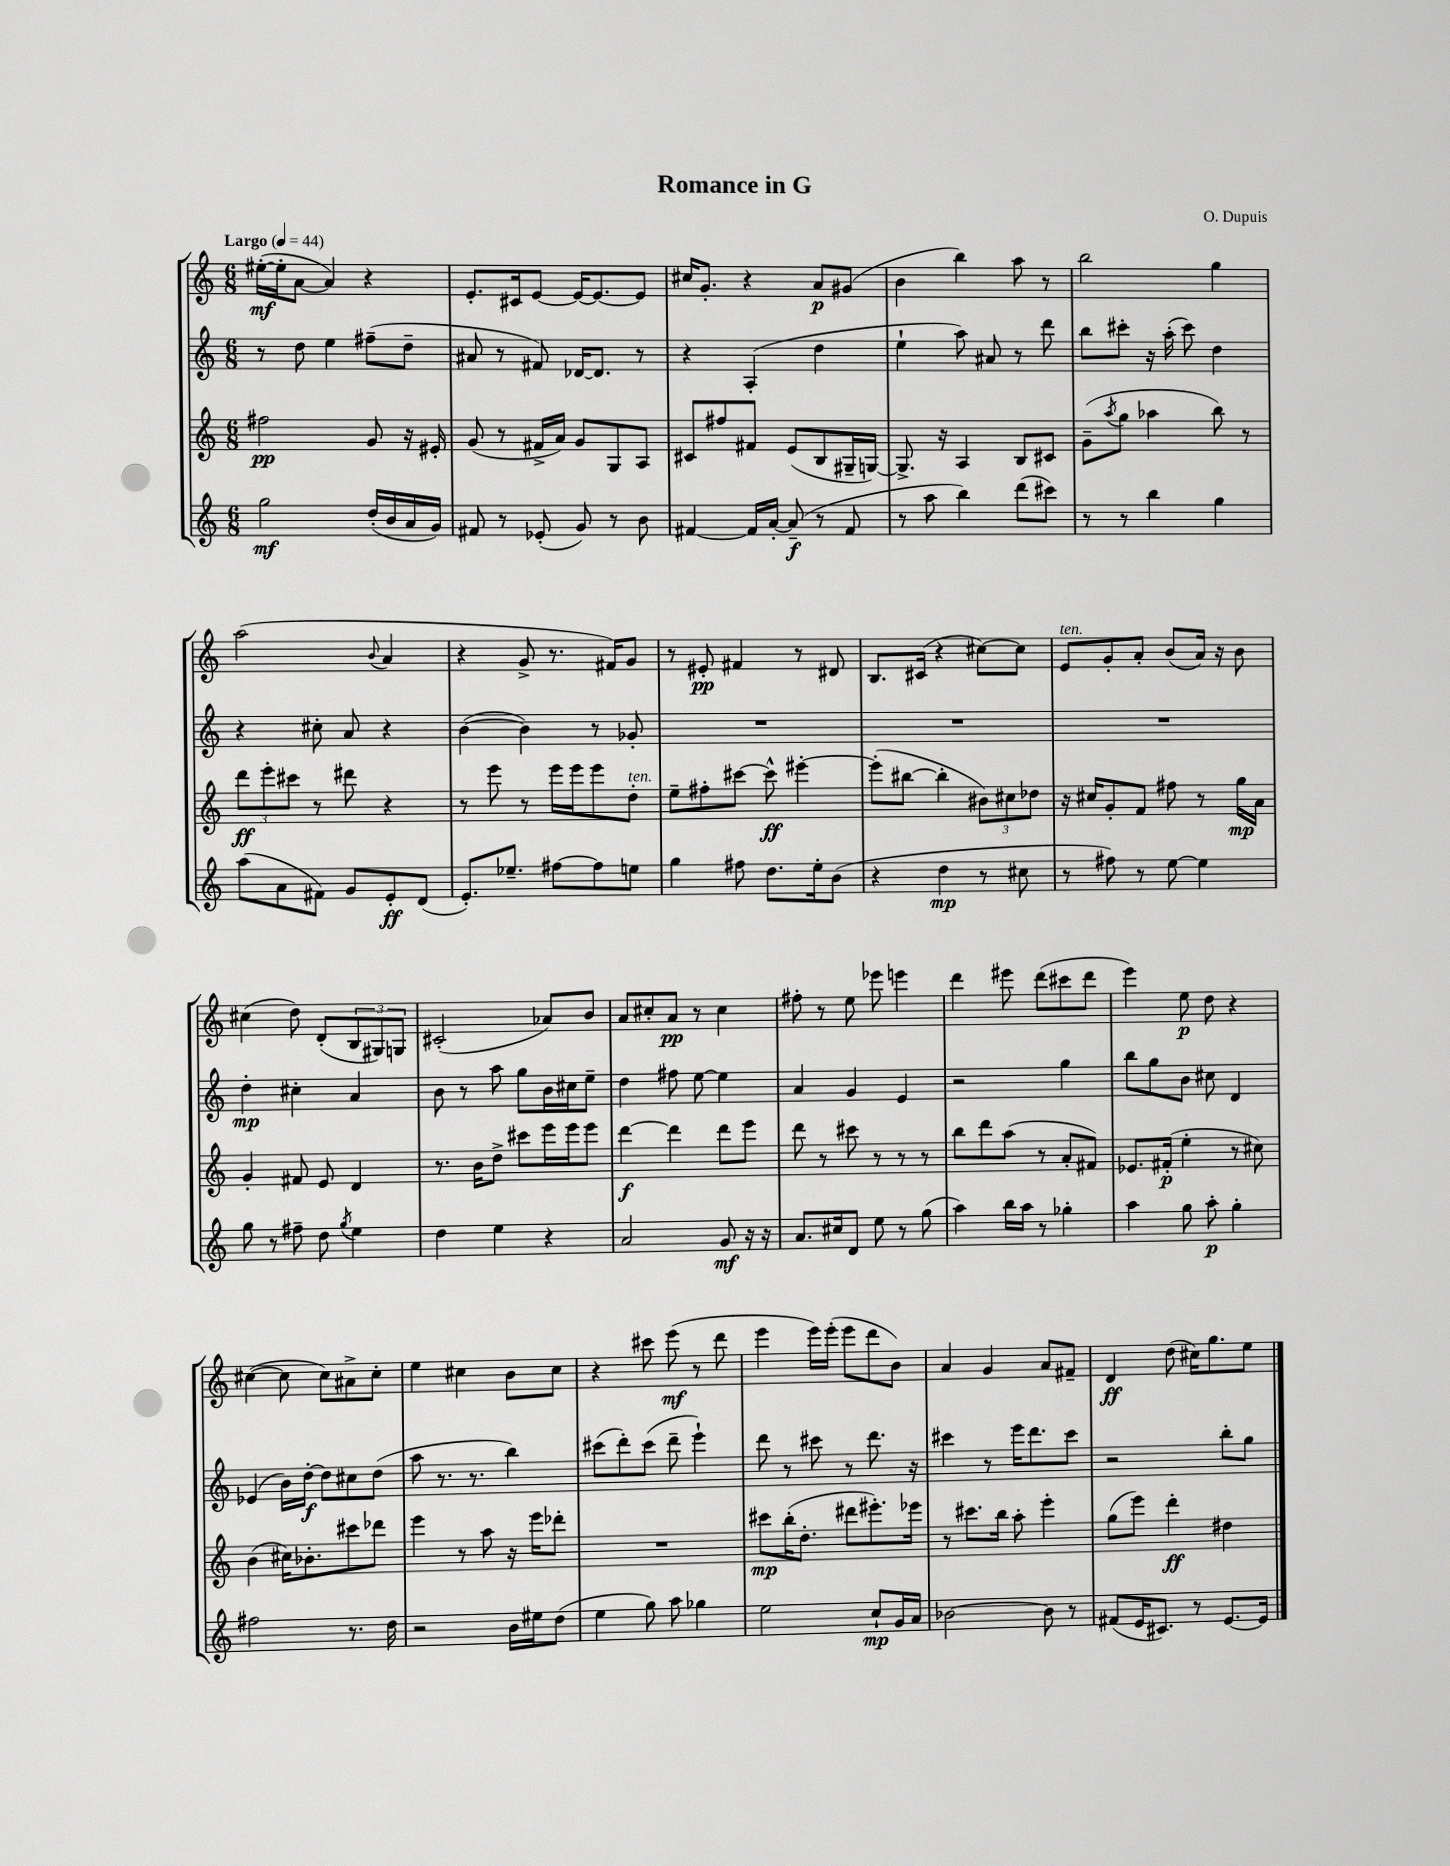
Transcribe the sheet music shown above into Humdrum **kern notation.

**kern	**dynam	**kern	**dynam	**kern	**dynam	**kern	**dynam
*part4	*part4	*part3	*part3	*part2	*part2	*part1	*part1
*staff4	*staff4	*staff3	*staff3	*staff2	*staff2	*staff1	*staff1
*clefG2	*	*clefG2	*	*clefG2	*	*clefG2	*
*k[]	*	*k[]	*	*k[]	*	*k[]	*
*M6/8	*	*M6/8	*	*M6/8	*	*M6/8	*
*MM44	*	*MM44	*	*MM44	*	*MM44	*
=1	=1	=1	=1	=1	=1	=1	=1
!	!	!	!	!	!	!LO:TX:a:B:t=Largo	!
2gg\	mf	2ff#X\	pp	8r	.	([16ee#X'\LL	mf
.	.	.	.	.	.	16ee#'\J]	.
.	.	.	.	8dd\	.	[8a\J	.
.	.	.	.	4ee\	.	4a/])	.
(16dd'/LL	.	8g/	.	(8ff#X~\L	.	4r	.
16b/	.	.	.	.	.	.	.
16a/	.	16r	.	8dd~\J	.	.	.
16g/JJ)	.	16e#X'/	.	.	.	.	.
=2	=2	=2	=2	=2	=2	=2	=2
8f#X/	.	(8g/	.	8a#X/	.	8.e'/L	.
8r	.	8r	.	8r	.	.	.
.	.	.	.	.	.	16c#X/k	.
(8e-X'/	.	16f#X^/LL	.	8f#X/)	.	[8e/J	.
.	.	16a/JJ)	.	.	.	.	.
8g/)	.	8g/L	.	[16d-X/KL	.	16e/KL_	.
.	.	.	.	8.d-/J]	.	8.e/_	.
8r	.	8G/	.	.	.	.	.
8b\	.	8A/J	.	8r	.	8e/J]	.
=3	=3	=3	=3	=3	=3	=3	=3
[4f#X/	.	8c#X/L	.	4r	.	16cc#X/KL	.
.	.	.	.	.	.	8.g'/J	.
.	.	8ff#X/	.	.	.	.	.
16f#/LL]	.	8f#X/J	.	(4A'/	.	4r	.
[16a'/JJ	.	.	.	.	.	.	.
(8a~/]	f	(8e/L	.	.	.	.	.
8r	.	8B/	.	4dd\	.	8a/L	p
8f#/	.	16G#X~/L	.	.	.	(8g#X/J	.
.	.	[16Gn/JJ)	.	.	.	.	.
=4	=4	=4	=4	=4	=4	=4	=4
8r	.	8.G^/]	.	4ee`\	.	4b\	.
8aa\	.	.	.	.	.	.	.
.	.	16r	.	.	.	.	.
4bb\)	.	4A/	.	8aa\)	.	4bb\)	.
.	.	.	.	8a#X/	.	.	.
(8ddd\L	.	8B/L	.	8r	.	8aa\	.
8ccc#X\J)	.	8c#X/J	.	8ddd\	.	8r	.
=5	=5	=5	=5	=5	=5	=5	=5
8r	.	(8g~\L	.	8bb\L	.	2bb\	.
.	.	8qaa/	.	.	.	.	.
8r	.	8gg\J	.	8ccc#X'\J	.	.	.
4bb\	.	4aa-X\	.	16r	.	.	.
.	.	.	.	(16aa'\	.	.	.
.	.	.	.	8ccc#\)	.	.	.
4gg\	.	8bb\)	.	4dd\	.	4gg\	.
.	.	8r	.	.	.	.	.
!!LO:LB:g=z
=6	=6	=6	=6	=6	=6	=6	=6
(8aa\L	.	12ddd\L	ff	4r	.	(2aa\	.
.	.	12eee'\	.	.	.	.	.
8a\	.	.	.	.	.	.	.
.	.	12ccc#X\J	.	.	.	.	.
8f#X\J)	.	8r	.	8cc#X'\	.	.	.
8g/L	.	8ddd#X\	.	8a/	.	.	.
.	.	.	.	.	.	8qqb/	.
8e'/	ff	4r	.	4r	.	4a/	.
(8d/J	.	.	.	.	.	.	.
=7	=7	=7	=7	=7	=7	=7	=7
8.e'/L)	.	8r	.	([4b\	.	4r	.
.	.	8eee\	.	.	.	.	.
8.ee-X~/J	.	.	.	.	.	.	.
.	.	8r	.	4b\])	.	8g^/	.
[8ff#X\L	.	16eee\LL	.	.	.	8.r	.
.	.	16eee\J	.	.	.	.	.
8ff#\]	.	8eee\	.	8r	.	.	.
.	.	.	.	.	.	16f#X/KL)	.
!	!	!LO:TX:a:i:t=ten.	!	!	!	!	!
8een\J	.	8dd'\J	.	8g-X'/	.	8g/J	.
=8	=8	=8	=8	=8	=8	=8	=8
4gg\	.	8ee~\L	.	2.r	.	8r	.
.	.	8ff#X'\	.	.	.	8e#X'/	pp
8ff#X\	.	[8ccc#X\J	.	.	.	4f#X/	.
8.dd\L	.	8ccc#^^\]	ff	.	.	.	.
.	.	[4eee#X'\	.	.	.	8r	.
16ee'\k	.	.	.	.	.	.	.
(8b\J	.	.	.	.	.	8d#X/	.
=9	=9	=9	=9	=9	=9	=9	=9
4r	.	(8eee#'\L]	.	2.r	.	8.B/L	.
.	.	[8bb#X\J	.	.	.	.	.
.	.	.	.	.	.	(16c#X/Jk	.
4dd\	mp	4bb#'\]	.	.	.	4r	.
8r	.	12b#X\L)	.	.	.	[8cc#X\L)	.
.	.	12cc#X\	.	.	.	.	.
8cc#X\	.	.	.	.	.	8cc#\J]	.
.	.	12dd-X\J	.	.	.	.	.
=10	=10	=10	=10	=10	=10	=10	=10
!	!	!	!	!	!	!LO:TX:a:i:t=ten.	!
8r	.	16r	.	2.r	.	8e/L	.
.	.	16cc#X/KL	.	.	.	.	.
8ff#X\)	.	8g'/	.	.	.	8g'/	.
8r	.	8f/J	.	.	.	8a'/J	.
[8ee\	.	8ff#X\	.	.	.	(8b/L	.
4ee\]	.	8r	.	.	.	16a/Jk)	.
.	.	.	.	.	.	16r	.
.	.	16gg\LL	mp	.	.	8b\	.
.	.	16a\JJ	.	.	.	.	.
!!LO:LB:g=z
=11	=11	=11	=11	=11	=11	=11	=11
8gg\	.	4g'/	.	4dd'\	mp	(4cc#X\	.
8r	.	.	.	.	.	.	.
8ff#X~\	.	8f#X/	.	4cc#X'\	.	8dd\)	.
8dd\	.	8e/	.	.	.	(8d'/L	.
8qgg/	.	.	.	.	.	.	.
4ee\	.	4d/	.	4a/	.	12B/	.
.	.	.	.	.	.	12G#X/)	.
.	.	.	.	.	.	12Gn/J	.
=12	=12	=12	=12	=12	=12	=12	=12
4dd\	.	8.r	.	8b\	.	(2c#X'/	.
.	.	.	.	8r	.	.	.
.	.	16b\KL	.	.	.	.	.
4ee\	.	8dd^\J	.	8aa\	.	.	.
.	.	8ccc#X\L	.	8gg\L	.	.	.
4r	.	16eee\L	.	16b\L	.	8a-X/L)	.
.	.	16eee\J	.	16cc#X\J	.	.	.
.	.	8eee\J	.	8ee~\J	.	8b/J	.
=13	=13	=13	=13	=13	=13	=13	=13
2a/	.	[4ddd\	f	4dd\	.	8a/L	.
.	.	.	.	.	.	8cc#X'/	.
.	.	4ddd\]	.	8ff#X\	.	8a/J	pp
.	.	.	.	[8ee\	.	8r	.
8g/	mf	8ddd\L	.	4ee\]	.	4cc#\	.
16r	.	8eee\J	.	.	.	.	.
16r	.	.	.	.	.	.	.
=14	=14	=14	=14	=14	=14	=14	=14
8.a/L	.	8ddd\	.	4a/	.	8ff#X'\	.
.	.	8r	.	.	.	8r	.
16cc#X/k	.	.	.	.	.	.	.
8d/J	.	8ccc#X\	.	4g/	.	8ee\	.
8ee\	.	8r	.	.	.	8eee-X\	.
8r	.	8r	.	4e/	.	4eeen\	.
(8gg\	.	8r	.	.	.	.	.
=15	=15	=15	=15	=15	=15	=15	=15
4aa\)	.	8bb\L	.	2r	.	4ddd\	.
.	.	8ddd\	.	.	.	.	.
16bb\LL	.	(8aa\J	.	.	.	8eee#X\	.
16aa\JJ	.	.	.	.	.	.	.
8r	.	8r	.	.	.	(8ddd\L	.
4gg-X'\	.	8a'/L	.	4gg\	.	8ccc#X\	.
.	.	8f#X/J)	.	.	.	8ddd\J	.
=16	=16	=16	=16	=16	=16	=16	=16
4aa\	.	8.e-X/L	.	8bb\L	.	4eee\)	.
.	.	.	.	8gg\	.	.	.
.	.	(16f#X'/Jk	p	.	.	.	.
8gg\	.	4ee'\	.	8b\J	.	8ee\	p
8aa'\	p	.	.	8cc#X\	.	8dd\	.
4gg'\	.	8r	.	4d/	.	4r	.
.	.	8cc#X\)	.	.	.	.	.
!!LO:LB:g=z
=17	=17	=17	=17	=17	=17	=17	=17
2ff#X\	.	(4b\	.	(4e-X/	.	([4cc#X\	.
.	.	16cc#X\KL)	.	16b\LL)	.	8cc#\]	.
.	.	8.b-X'\	.	[16dd'\JJ	f	.	.
.	.	.	.	8dd\L]	.	8cc#\L)	.
8.r	.	8ccc#X\	.	8cc#X\	.	8a#X^\	.
.	.	8ddd-X\J	.	(8dd\J	.	8cc#'\J	.
16dd\	.	.	.	.	.	.	.
=18	=18	=18	=18	=18	=18	=18	=18
2r	.	4eee\	.	8aa\	.	4ee\	.
.	.	.	.	8.r	.	.	.
.	.	8r	.	.	.	4cc#X\	.
.	.	.	.	8.r	.	.	.
.	.	8aa\	.	.	.	.	.
16b\LL	.	16r	.	4bb\)	.	8b\L	.
16ee#X\J	.	16eee\KL	.	.	.	.	.
(8dd\J	.	8ddd-X'\J	.	.	.	8cc#\J	.
=19	=19	=19	=19	=19	=19	=19	=19
4ee\	.	2.r	.	(8ccc#X\L	.	4r	.
.	.	.	.	8ddd'\)	.	.	.
8gg\)	.	.	.	(8ccc#\J	.	8ccc#X\	.
8aa\	.	.	.	8ddd~\	.	(8eee\	mf
4gg-X\	.	.	.	4eee`\)	.	8r	.
.	.	.	.	.	.	8ddd\	.
=20	=20	=20	=20	=20	=20	=20	=20
2ee\	.	8ccc#X\L	mp	8ddd\	.	4eee\	.
.	.	(16bb'\K	.	8r	.	.	.
.	.	8.dd'\J	.	.	.	.	.
.	.	.	.	8ccc#X\	.	16eee\LL)	.
.	.	.	.	.	.	(16eee'\JJ	.
.	.	8ddd#X\L	.	8r	.	8eee\L	.
8cc`/L	mp	8.eee#X'\)	.	8.ddd\	.	8ddd\	.
16g/L	.	.	.	.	.	8b\J)	.
16a/JJ	.	16eee-X\Jk	.	16r	.	.	.
=21	=21	=21	=21	=21	=21	=21	=21
[2b-X\	.	8r	.	4ccc#X\	.	4a/	.
.	.	8.ccc#X\L	.	.	.	.	.
.	.	.	.	8r	.	4g/	.
.	.	16bb\Jk	.	.	.	.	.
.	.	8aa'\	.	16eee\KL	.	.	.
.	.	.	.	8.ddd\	.	.	.
8b-\]	.	4eee'\	.	.	.	8a/L	.
8r	.	.	.	8ccc#\J	.	8f#X~/J	.
=22	=22	=22	=22	=22	=22	=22	=22
(8f#X/L	.	(8gg\L	.	2r	.	4d/	ff
16e/K	.	8eee\J)	.	.	.	.	.
8.c#X/J)	.	.	.	.	.	.	.
.	.	4ddd'\	ff	.	.	(8dd\	.
8r	.	.	.	.	.	16cc#X\KL)	.
.	.	.	.	.	.	8.gg\	.
[8.e/L	.	4dd#X\	.	8bb'\L	.	.	.
.	.	.	.	8gg\J	.	8ee\J	.
16e/Jk]	.	.	.	.	.	.	.
==	==	==	==	==	==	==	==
*-	*-	*-	*-	*-	*-	*-	*-
